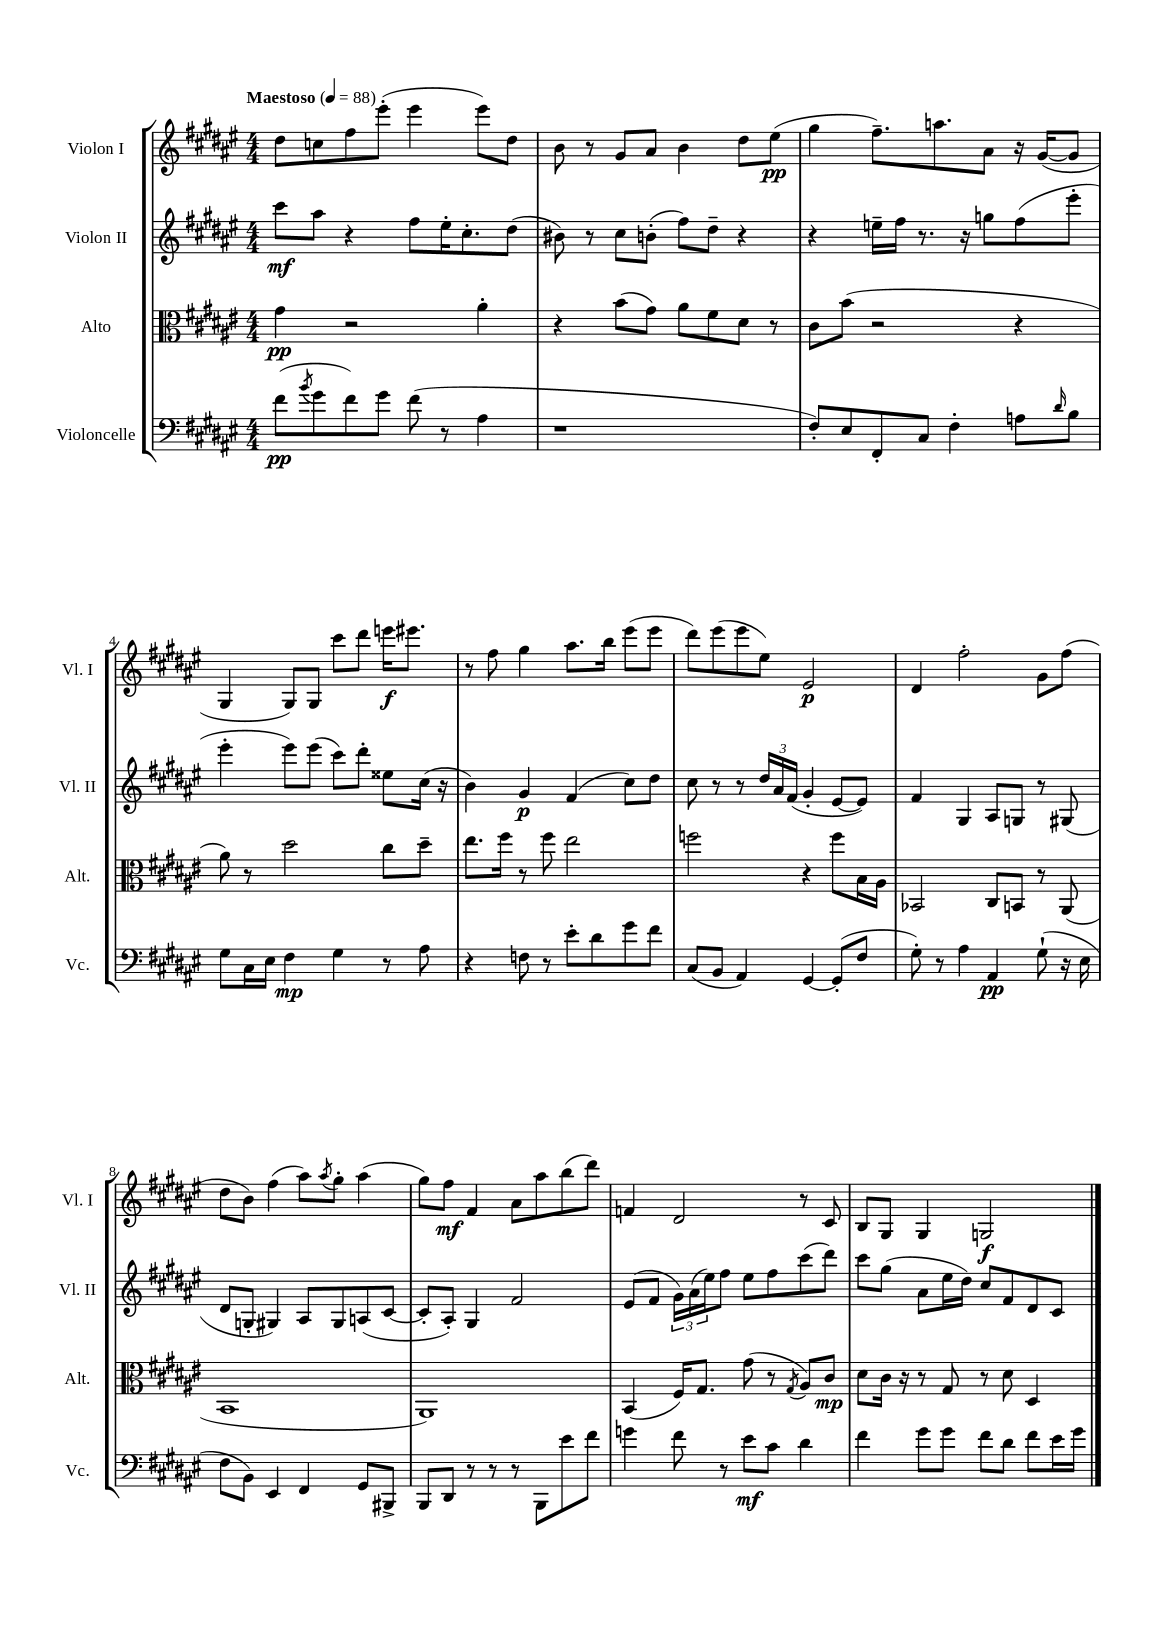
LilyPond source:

<<
\new StaffGroup <<
\new Staff = "s0" \with { instrumentName = "Violon I" shortInstrumentName = "Vl. I" } {
    \clef treble \key fis \major \numericTimeSignature \time 4/4 \tempo "Maestoso" 4 = 88
    dis''8 c''8 fis''8 eis'''8-.( eis'''4 eis'''8) dis''8 |
    b'8 r8 gis'8 ais'8 b'4 dis''8 eis''8\pp( |
    gis''4 fis''8.--) a''8. ais'8 r16 gis'16~( gis'8 |
    gis4 gis8) gis8 cis'''8 dis'''8 e'''16\f eis'''8. |
    r8 fis''8 gis''4 ais''8. b''16 eis'''8( eis'''8 |
    dis'''8) eis'''8( eis'''8 eis''8) eis'2\p |
    dis'4 fis''2-. gis'8 fis''8( |
    dis''8 b'8) fis''4( ais''8) \acciaccatura { ais''8 } gis''8-. ais''4( |
    gis''8) fis''8\mf fis'4 ais'8 ais''8 b''8( dis'''8) |
    f'4 dis'2 r8 cis'8 |
    b8 gis8 gis4 g2\f \bar "|." |
}
\new Staff = "s1" \with { instrumentName = "Violon II" shortInstrumentName = "Vl. II" } {
    \clef treble \key fis \major \numericTimeSignature \time 4/4
    cis'''8\mf ais''8 r4 fis''8 eis''16-. cis''8.-. dis''8( |
    bis'8) r8 cis''8 b'8-.( fis''8) dis''8-- r4 |
    r4 e''16-- fis''16 r8. r16 g''8 fis''8( eis'''8-. |
    eis'''4-. eis'''8) eis'''8( cis'''8) dis'''8-. eisis''8 cis''16( r16 |
    b'4) gis'4\p fis'4( cis''8) dis''8 |
    cis''8 r8 r8 \tuplet 3/2 { dis''16 ais'16 fis'16( } gis'4-. eis'8~ eis'8) |
    fis'4 gis4 ais8 g8 r8 gis8( |
    dis'8 g8-. gis4) ais8 gis8 a8( cis'8~ |
    cis'8-. ais8-.) gis4 fis'2 |
    eis'8( fis'8 \tuplet 3/2 { gis'16) ais'16( eis''16) } fis''8 eis''8 fis''8 cis'''8( dis'''8) |
    cis'''8 gis''8( ais'8 eis''16 dis''16) cis''8 fis'8 dis'8 cis'8 \bar "|." |
}
\new Staff = "s2" \with { instrumentName = "Alto" shortInstrumentName = "Alt." } {
    \clef alto \key fis \major \numericTimeSignature \time 4/4
    gis'4\pp r2 ais'4-. |
    r4 b'8( gis'8) ais'8 fis'8 dis'8 r8 |
    cis'8 b'8( r2 r4 |
    ais'8) r8 dis''2 cis''8 dis''8-- |
    eis''8. fis''16 r8 fis''8 eis''2 |
    f''2 r4 f''8 b16 ais16 |
    bes,2 cis8 b,8 r8 ais,8( |
    b,1 |
    ais,1) |
    b,4( fis16) gis8. gis'8( r8 \acciaccatura { gis8 } ais8) cis'8\mp |
    dis'8 cis'16 r16 r8 gis8 r8 dis'8 dis4 \bar "|." |
}
\new Staff = "s3" \with { instrumentName = "Violoncelle" shortInstrumentName = "Vc." } {
    \clef bass \key fis \major \numericTimeSignature \time 4/4
    fis'8\pp( \acciaccatura { b'8 } gis'8 fis'8) gis'8 fis'8( r8 ais4 |
    r1 |
    fis8-.) eis8 fis,8-. cis8 fis4-. a8 \grace { dis'16 } b8 |
    gis8 cis16 eis16 fis4\mp gis4 r8 ais8 |
    r4 f8 r8 eis'8-. dis'8 gis'8 fis'8 |
    cis8( b,8 ais,4) gis,4~ gis,8-.( fis8 |
    gis8-.) r8 ais4 ais,4\pp gis8-!( r16 eis16 |
    fis8 b,8) eis,4 fis,4 gis,8 bis,,8-> |
    b,,8 dis,8 r8 r8 r8 b,,8 eis'8 fis'8 |
    g'4 fis'8 r8 eis'8\mf cis'8 dis'4 |
    fis'4 gis'8 gis'8 fis'8 dis'8 fis'8 eis'16 gis'16 \bar "|." |
}
>>
>>
